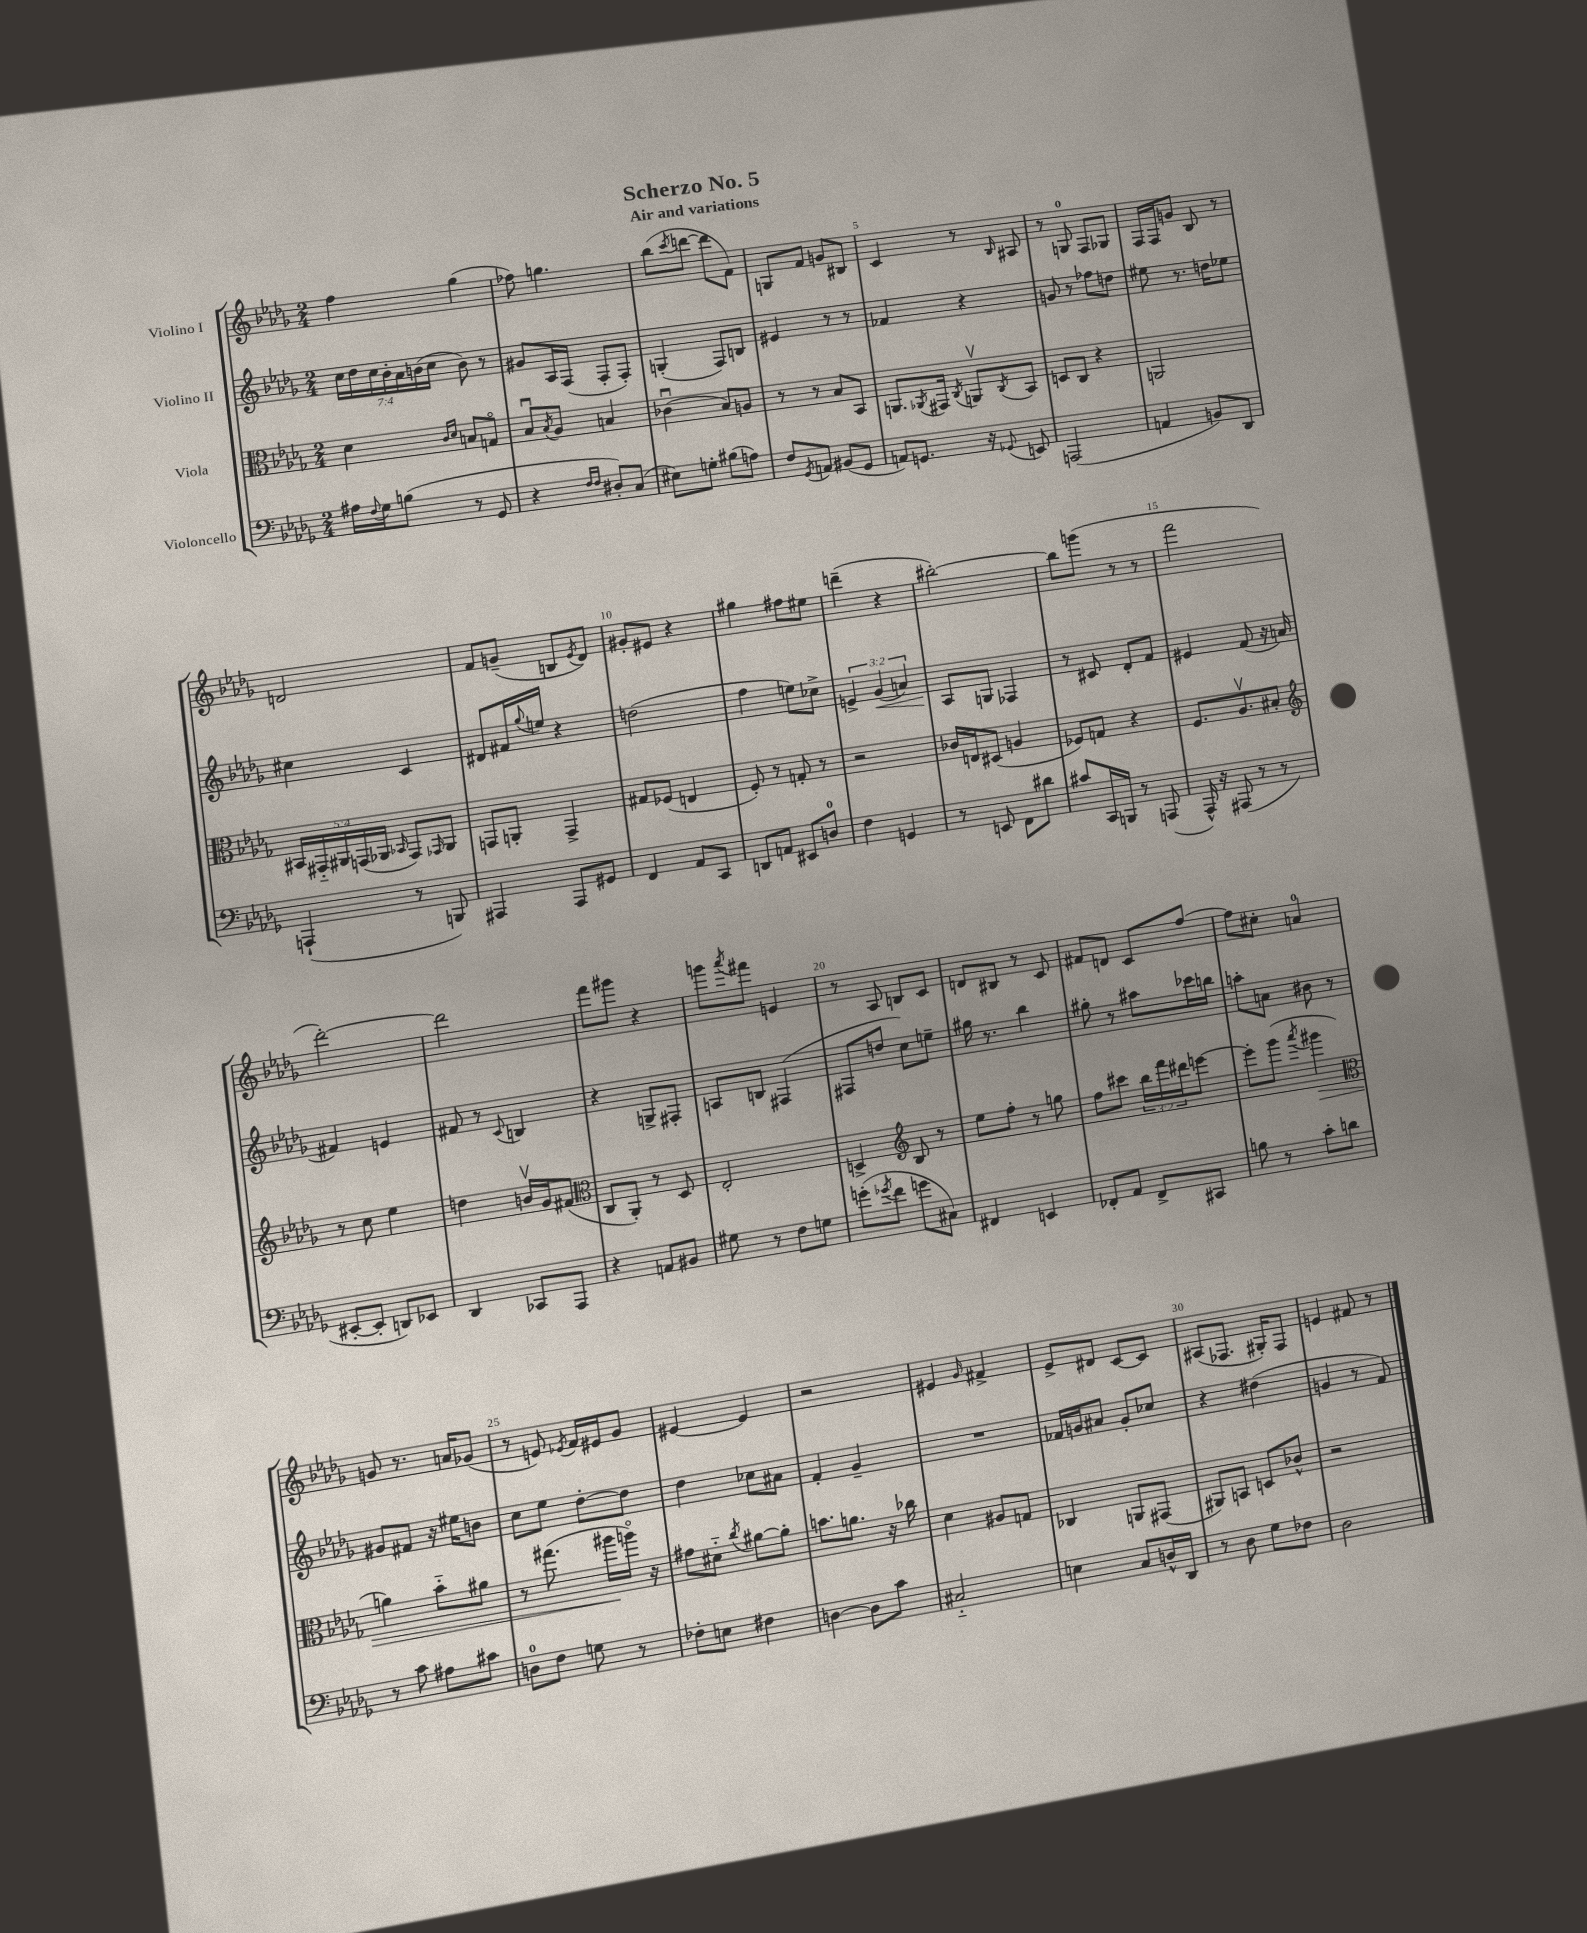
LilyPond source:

\header { title = "Scherzo No. 5" subtitle = "Air and variations" }
<<
\new StaffGroup <<
\new Staff = "s0" \with { instrumentName = "Violino I" } {
    \clef treble \key des \major \numericTimeSignature \time 2/4
    f''4 ges''4( |
    fes''8) g''4. |
    bes''8( \acciaccatura { c'''8 } d'''8~ d'''8 f'8) |
    g8 f'8 g'8 bis8 |
    c'4 r8 \grace { bes16 } ais8 |
    r8 g8-0 f8 ges8 |
    f16 f16 g'8 bes8 r8 |
    d'2 |
    f'8 g'8--( b8 \acciaccatura { ees'8 } des'8) |
    gis'8-. eis'8 r4 |
    gis''4 fis''8 eis''8 |
    d'''4--( r4 |
    bis''2~-.) |
    bis''8 g'''8( r8 r8 |
    f'''2 |
    des'''2~-.) |
    des'''2 |
    f'''8 gis'''8 r4 |
    g'''8 \acciaccatura { aes'''8 } fis'''8 e'4 |
    r8 aes8 b8 c'8 |
    d'8 bis8 r8 c'8 |
    fis'8 d'8 c'8 f''8~ |
    f''8 cis''8-. a'4-0 |
    g'8 r8. a'16 ges'8( |
    r8 e'8) \acciaccatura { ees'8 } f'16 eis'16 ges'8 |
    eis'4~ eis'4 |
    r2 |
    eis'4 \grace { ges'16 } fis'4-> |
    ees'8-> dis'8 c'8~ c'8 |
    ais8( fes8. gis16-.) fes8 |
    e'4 fis'8 r8 \bar "|." |
}
\new Staff = "s1" \with { instrumentName = "Violino II" } {
    \clef treble \key des \major \numericTimeSignature \time 2/4 \override Staff.TupletNumber.text = #tuplet-number::calc-fraction-text
    \tuplet 7/4 { c''16 des''16 c''16 bes'16-. aes'16 b'16( c''16 } b'8) r8 |
    gis'8 aes16 f16( f8-. f8-.) |
    g4-.( f8) b8 |
    eis'4 r8 r8 |
    fes'4 r4 |
    g'8 r8 fes''8 d''8 |
    eis''8 r8. d''16 ees''8 |
    cis''4 c'4 |
    dis'8 fis'16 \appoggiatura { ges''8 } e''16 r4 |
    d''2( |
    f''4 e''8) ces''8-> |
    \tuplet 3/2 { e'4-> ges'4\<( a'4) } |
    aes8\! g8 fes4 |
    r8 cis'8 des'8-. f'8 |
    eis'4 f'8( r16 a'16 |
    fis'4) e'4 |
    fis'8 r8 \appoggiatura { c'8 } b4 |
    r4 g8-> fis8-. |
    a8 b8 fis4( |
    fis8 d''8 c''8) e''8-- |
    gis''16 r8. bes''4 |
    gis''8-. r8 ais''8 ces'''16 b''16 |
    a''8-. a'8 bis'8 r8 |
    gis'8 fis'8 r16 eis''16 b'8 |
    c''8 ees''8 des''8~-. des''8 |
    des''4 ces''8 ais'8 |
    f'4-. ges'4-- |
    R2 |
    fes'16 g'16 ais'8 g'8-. ces''8 |
    r4 dis''4( |
    g'4 r8 f'8) \bar "|." |
}
\new Staff = "s2" \with { instrumentName = "Viola" } {
    \clef alto \key des \major \numericTimeSignature \time 2/4 \override Staff.TupletNumber.text = #tuplet-number::calc-fraction-text
    des'4 \grace { c'16 des'16 } b8 g8\flageolet |
    bes8\downbow \acciaccatura { bes8 } aes8 b4 |
    ces'4\downbow( bes8) a8 |
    r8 r8 bes8 bes,8 |
    a,8. \acciaccatura { aes,8 } gis,16 \acciaccatura { c8 } a,8\upbow \acciaccatura { c8 } bes,8 |
    d8 c8 r4 |
    a,2 |
    \tuplet 5/4 { bis,16 gis,16-_ ais,16 g,16( aes,16 } \grace { bes,16 } g,8) \grace { ges,16 } aes,8 |
    g,8 a,8-. g,4-> |
    gis8 fes8( e4 |
    f8-.) r8 g8-. r8 |
    r2 |
    ces'16 e16 dis8( a4 |
    fes8) g8 r4 |
    f8. aes8.\upbow bis8-. |
    \clef treble r8 c''8 ees''4 |
    d''4 b'16\upbow ges'16 fis'8( |
    \clef alto c8 aes,8-.) r8 des8 |
    ees2-. |
    d4-> \clef treble bes8 r8 |
    ees''8 f''8-. r8 g''8 |
    f''8 cis'''8 \tuplet 3/2 { bes''16 f'''16 dis'''16 } e'''8~ |
    e'''8-. ges'''8( \acciaccatura { aes'''8 } gis'''4\> |
    \clef alto a'4) bes'8-_ ais'8 |
    r8 gis''8.( ais''16\! a''16\flageolet) r16 |
    gis'8 dis'8-_ \acciaccatura { c''8 } ais'8~ ais'8-. |
    b'8. a'8. r16 ces''16 |
    des'4 ais8 g8 |
    ces4 a,8 gis,8( |
    ais,8) b,8 d8 ces'8-^ |
    r2 \bar "|." |
}
\new Staff = "s3" \with { instrumentName = "Violoncello" } {
    \clef bass \key des \major \numericTimeSignature \time 2/4
    ais16 \appoggiatura { f8 } ges16 b8( r8 ges,8 |
    r4 \grace { f16 f16 } dis8-.) c8( |
    eis8) g8-. bis8( a8) |
    f8 \acciaccatura { ges,8 } a,8 bis,8( ges,8 |
    a,8) g,8. r16 \appoggiatura { ges,8 } e,8 |
    a,,2( |
    a,4 b,8) des,8 |
    a,,4-!( r8 b,,8) |
    ais,,4 ais,,8 gis,8 |
    f,4 aes,8 c,8 |
    d,8 a,8 eis,8 d8-0 |
    f4 g,4 |
    r8 e,8 f,8 dis'8 |
    cis'8 c,16 b,,16 r8 a,,8( |
    aes,,16-^) r16 ais,,8( r8 r8 |
    eis,8~-. eis,8-. d,8) ees,8 |
    des,4 ces,8 aes,,8 |
    r4 a,8 bis,8 |
    gis8 r8 f8 g8 |
    g'8-.( \acciaccatura { ges'8 } f'8 g'8 cis8) |
    fis,4 e,4 |
    fes,8-. aes,8 fes,8-> cis,8 |
    b8 r8 c'8-. d'8 |
    r8 c'8 ais8 cis'8 |
    d8-0 f8 g8 r8 |
    fes8-. e8 fis4 |
    d4~ d8 c'8 |
    cis2-_ |
    e4 c8 d16-^ des,16 |
    r8 des8 ges8 fes8 |
    des2 \bar "|." |
}
>>
>>
\layout { \context { \Score \override BarNumber.break-visibility = ##(#f #t #t) barNumberVisibility = #(every-nth-bar-number-visible 5) } }
